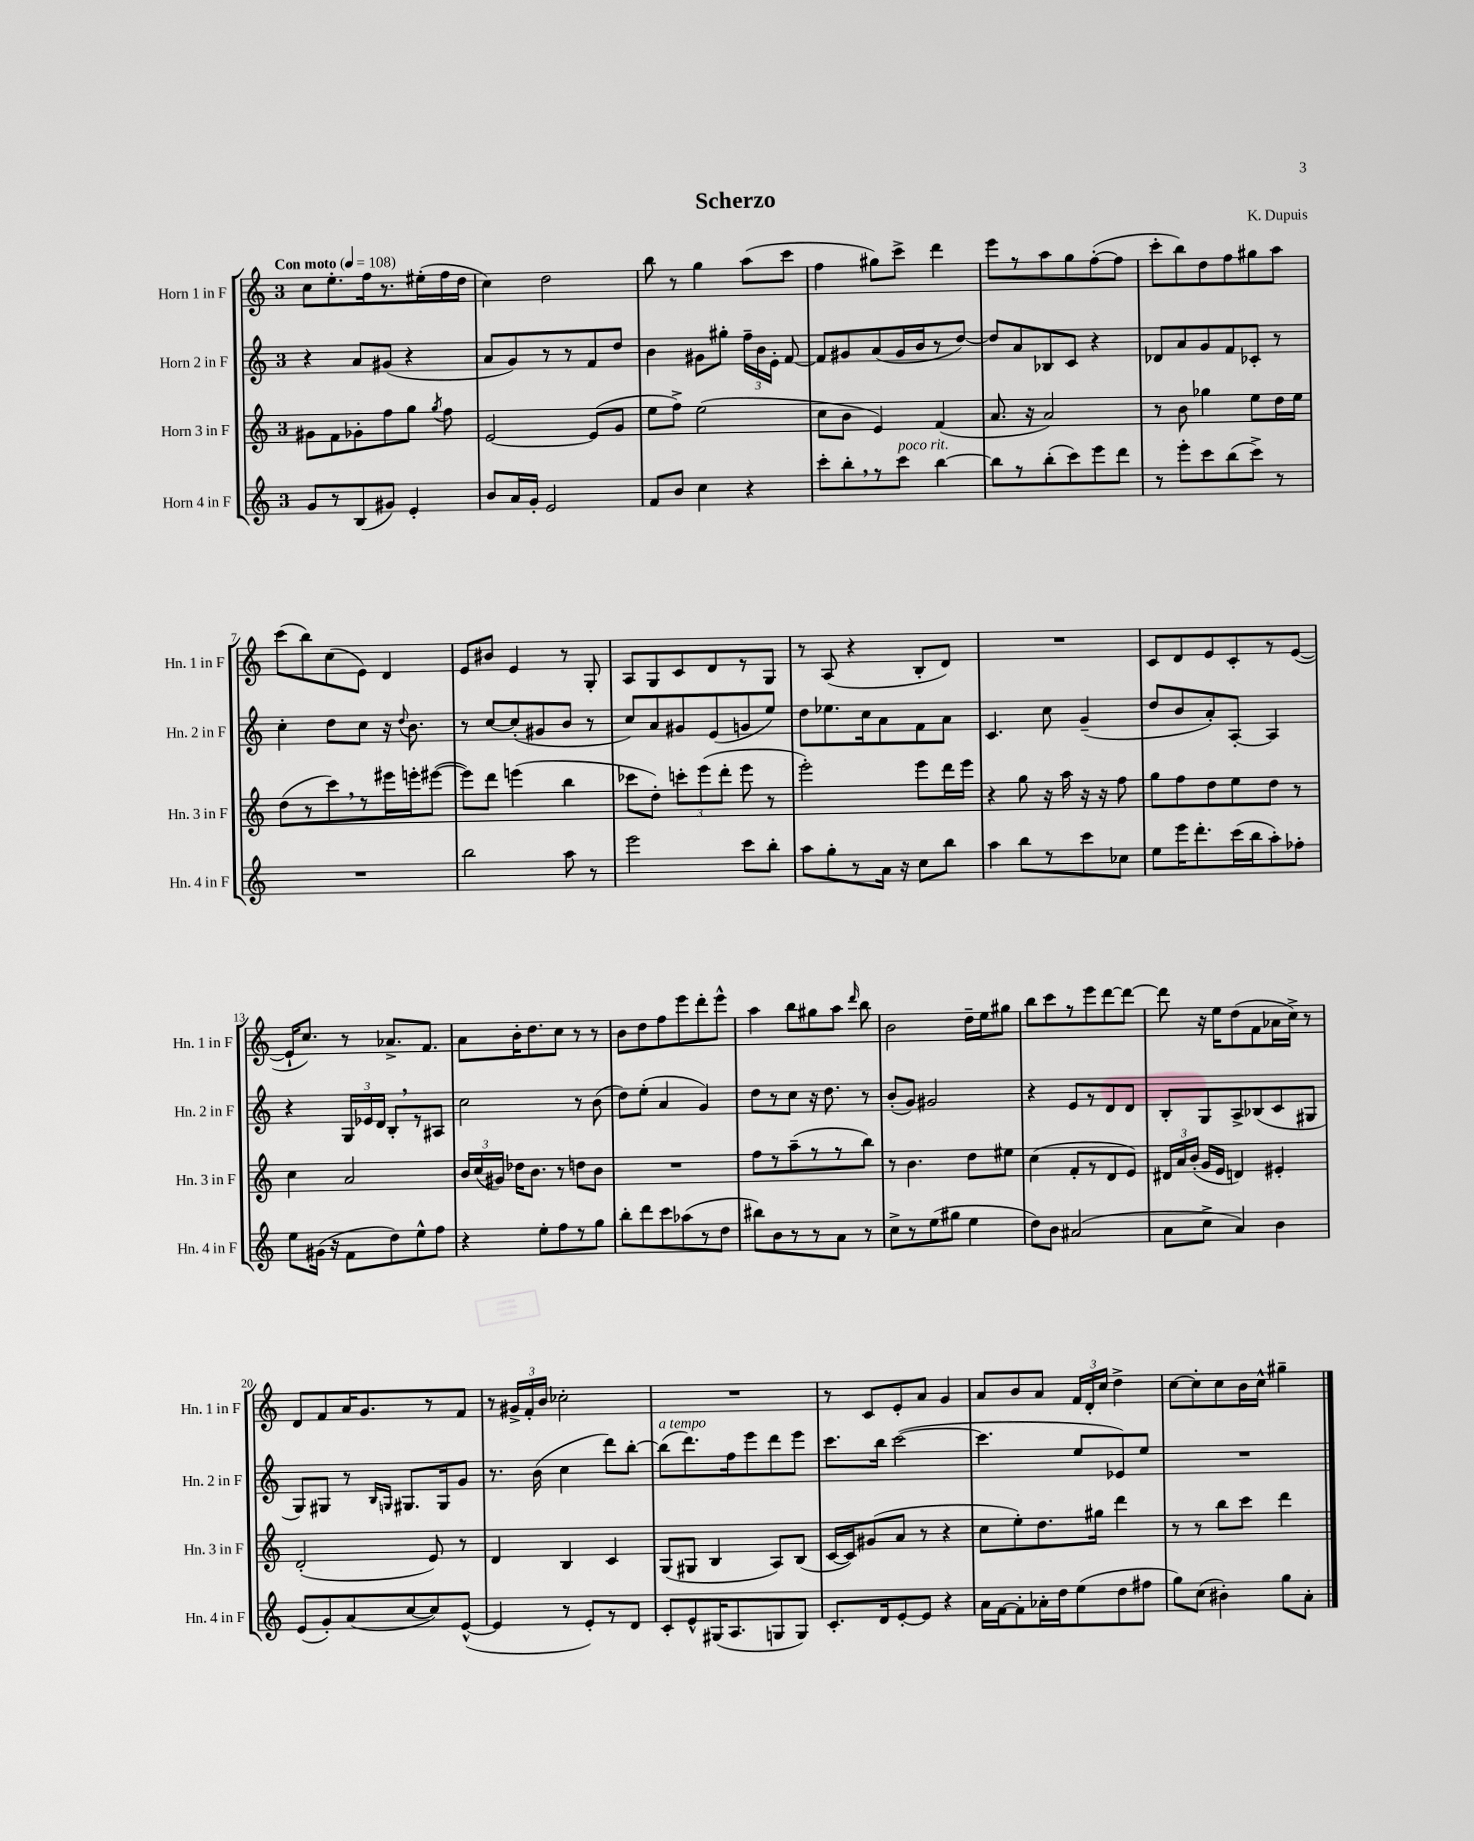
\header { title = "Scherzo" composer = "K. Dupuis" }
<<
\new StaffGroup <<
\new Staff = "s0" \with { instrumentName = "Horn 1 in F" shortInstrumentName = "Hn. 1 in F" } {
    \clef treble \key c \major \once \override Staff.TimeSignature.style = #'single-digit \time 3/4 \tempo "Con moto" 4 = 108
    \autoBeamOff c''8[ e''8.-. f''16 r8. eis''16-.( f''16 d''16] |
    c''4) d''2 |
    b''8 r8 g''4 a''8[( c'''8] |
    f''4 gis''8[) c'''8]-> d'''4 |
    e'''8[ r8 a''8 g''8 f''8~-.( f''8] |
    c'''8[-. b''8) d''8 f''8 gis''8 a''8] |
    c'''8[( b''8) c''8( e'8]) d'4 |
    e'8[ bis'8] e'4 r8 g8-. |
    a8[ g8 c'8 d'8 r8 g8] |
    r8 a8( r4 b8[-. d'8]) |
    R2. |
    c'8[ d'8 e'8 c'8-. r8 e'8]~( |
    e'16[-! c''8.]) r8 aes'8.[-> f'8.] |
    a'8[ b'16-. d''8. c''8] r8 r8 |
    b'8[ d''8 f''8 e'''8 d'''8-. e'''8]-^ |
    a''4 b''8[ gis''8 a''8] \grace { d'''16 } b''8 |
    b'2 d''16[-- e''16 gis''8] |
    b''8[ c'''8 r8 e'''8 d'''8~ d'''8]~ |
    d'''8 r16 e''16[ d''8( f'8 aes'16 c''16]->) r8 |
    d'8[ f'8 a'16 g'8. r8 f'8] |
    r8 \tuplet 3/2 { gis'16[-> f'16-. b'16] } ces''2-. |
    R2. |
    r8 c'8[ e'8-. a'8] g'4 |
    a'8[ b'8 a'8] \tuplet 3/2 { f'16[ d'16-. c''16] } d''4-> |
    c''8[~ c''8-. c''8 b'16 c''16]-^ gis''4-- \bar "|." |
}
\new Staff = "s1" \with { instrumentName = "Horn 2 in F" shortInstrumentName = "Hn. 2 in F" } {
    \clef treble \key c \major \once \override Staff.TimeSignature.style = #'single-digit \time 3/4
    \autoBeamOff r4 a'8[ gis'8]( r4 |
    a'8[ g'8) r8 r8 f'8 d''8] |
    b'4 gis'8[ gis''8]-. \tuplet 3/2 { f''16[-- b'16 e'16]-. } f'8~ |
    f'8[ gis'8 a'8( gis'16 b'16 r8 d''8]~) |
    d''8[ a'8 bes8 c'8] r4 |
    des'8[ a'8 g'8 f'8 ces'8]-. r8 |
    c''4-. d''8[ c''8] r16 \appoggiatura { d''8 } b'8. |
    r8 c''8[~ c''8-.( gis'8 b'8] r8 |
    c''8[) a'8 gis'8 e'8( g'8 e''8]) |
    d''8[ ees''8. c''16 a'8 f'8 a'8] |
    c'4. c''8 g'4--( |
    d''8[ b'8 a'8-.) a8]~-. a4 |
    r4 \tuplet 3/2 { g16[ ees'16 d'16] } b8[-. \breathe r8 ais8] |
    c''2 r8 b'8( |
    d''8[) e''8]-.( a'4 g'4) |
    d''8[ r8 c''8] r16 d''8. r8 |
    b'8[-.( g'8]) gis'2 |
    r4 e'8[ r8 d'8 d'8] |
    b8[-. g8 a8-> bes8( c'8 gis8] |
    g8[) gis8] r8 \grace { b16[ g16] } gis8.[ gis16 g'8] |
    r8. b'16( c''4 d'''8[) b''8]~-. |
    b''8[^\markup { \italic "a tempo" }( d'''8.) f''16 e'''8 d'''8 e'''8] |
    c'''8.[ b''16] c'''2~( |
    c'''4. e''8[ ees'8) e''8] |
    R2. \bar "|." |
}
\new Staff = "s2" \with { instrumentName = "Horn 3 in F" shortInstrumentName = "Hn. 3 in F" } {
    \clef treble \key c \major \once \override Staff.TimeSignature.style = #'single-digit \time 3/4
    \autoBeamOff gis'8[ f'8 ges'8-. f''8 g''8] \acciaccatura { g''8 } f''8 |
    e'2~ e'8[( g'8] |
    e''8[ f''8]->) e''2( |
    c''8[ b'8] e'4) f'4( |
    a'8. r16 a'2) |
    r8 b'8 ges''4 e''8[ d''16 e''16] |
    d''8[( r8 c'''8) \breathe r8 eis'''16 e'''16-. eis'''8]~( |
    eis'''8[) d'''8] e'''4( b''4 |
    ces'''8[ d''8]-.) \tuplet 3/2 { c'''8[-. e'''8( d'''8]-. } e'''8 r8 |
    e'''2-.) e'''8[ d'''16 e'''16] |
    r4 g''8 r16 a''16 r16 r16 f''8 |
    g''8[ f''8 d''8 e''8 d''8] r8 |
    c''4 a'2 |
    \tuplet 3/2 { b'16[ c''16( gis'16]) } des''16[ b'8.] r8 d''8[ b'8] |
    R2. |
    f''8[ r8 a''8--( r8 r8 b''8]) |
    r8 b'4. d''8[ eis''8] |
    c''4( f'8[-. r8 d'8 e'8]) |
    \tuplet 3/2 { dis'16[ a'16 b'16]-.( } g'16[ e'16] d'4) eis'4-. |
    d'2-.( e'8) r8 |
    d'4 b4 c'4 |
    g8[( gis8] b4 a8[) b8]( |
    c'16[~ c'16) gis'8( a'8] r8 r4 |
    c''8[ e''8-.) d''8. gis''16] d'''4 |
    r8 r8 b''8[ c'''8] d'''4 \bar "|." |
}
\new Staff = "s3" \with { instrumentName = "Horn 4 in F" shortInstrumentName = "Hn. 4 in F" } {
    \clef treble \key c \major \once \override Staff.TimeSignature.style = #'single-digit \time 3/4
    \autoBeamOff g'8[ r8 b8( gis'8]) e'4-. |
    b'8[ a'16 g'16]-. e'2 |
    f'8[ b'8] c''4 r4 |
    c'''8[-. b''8-. \breathe r8 c'''8]^\markup { \italic "poco rit." } b''4~ |
    b''8[ r8 b''8-.( c'''8) e'''8 d'''8] |
    r8 e'''8[-. c'''8 b''8( c'''8]->) r8 |
    R2. |
    b''2 a''8 r8 |
    e'''2 c'''8[ b''8]-. |
    a''8[ g''8-. r8 a'16] r16 c''8[ b''8] |
    a''4 b''8[ r8 c'''8 ces''8] |
    e''8[ e'''16 d'''8.-. c'''16( b''16 a''8-.) fes''8]-. |
    e''8[ gis'16]( r16 f'8[ d''8) e''8-^ f''8] |
    r4 e''8[-. f''8 r8 g''8] |
    b''8[-. d'''8 c'''8 aes''8( r8 d''8] |
    bis''8[) b'8 r8 r8 a'8] r8 |
    c''8[-> r8 e''8( gis''8] e''4 |
    d''8[) b'8] ais'2( |
    a'8[ c''8]-> a'4) b'4 |
    e'8[( g'8-.) a'8( c''8~ c''8) e'8]~-^( |
    e'4 r8 e'8[-.) r8 d'8] |
    c'8[-. e'8-^ gis16( a8. g8 g8]) |
    c'8.[-. d'16 e'8~-. e'8] r4 |
    a'16[ f'16~ f'8-. aes'16-. d''16 e''8( d''8 fis''8] |
    g''8[) c''8]( bis'4-.) g''8[ a'8]-. \bar "|." |
}
>>
>>
